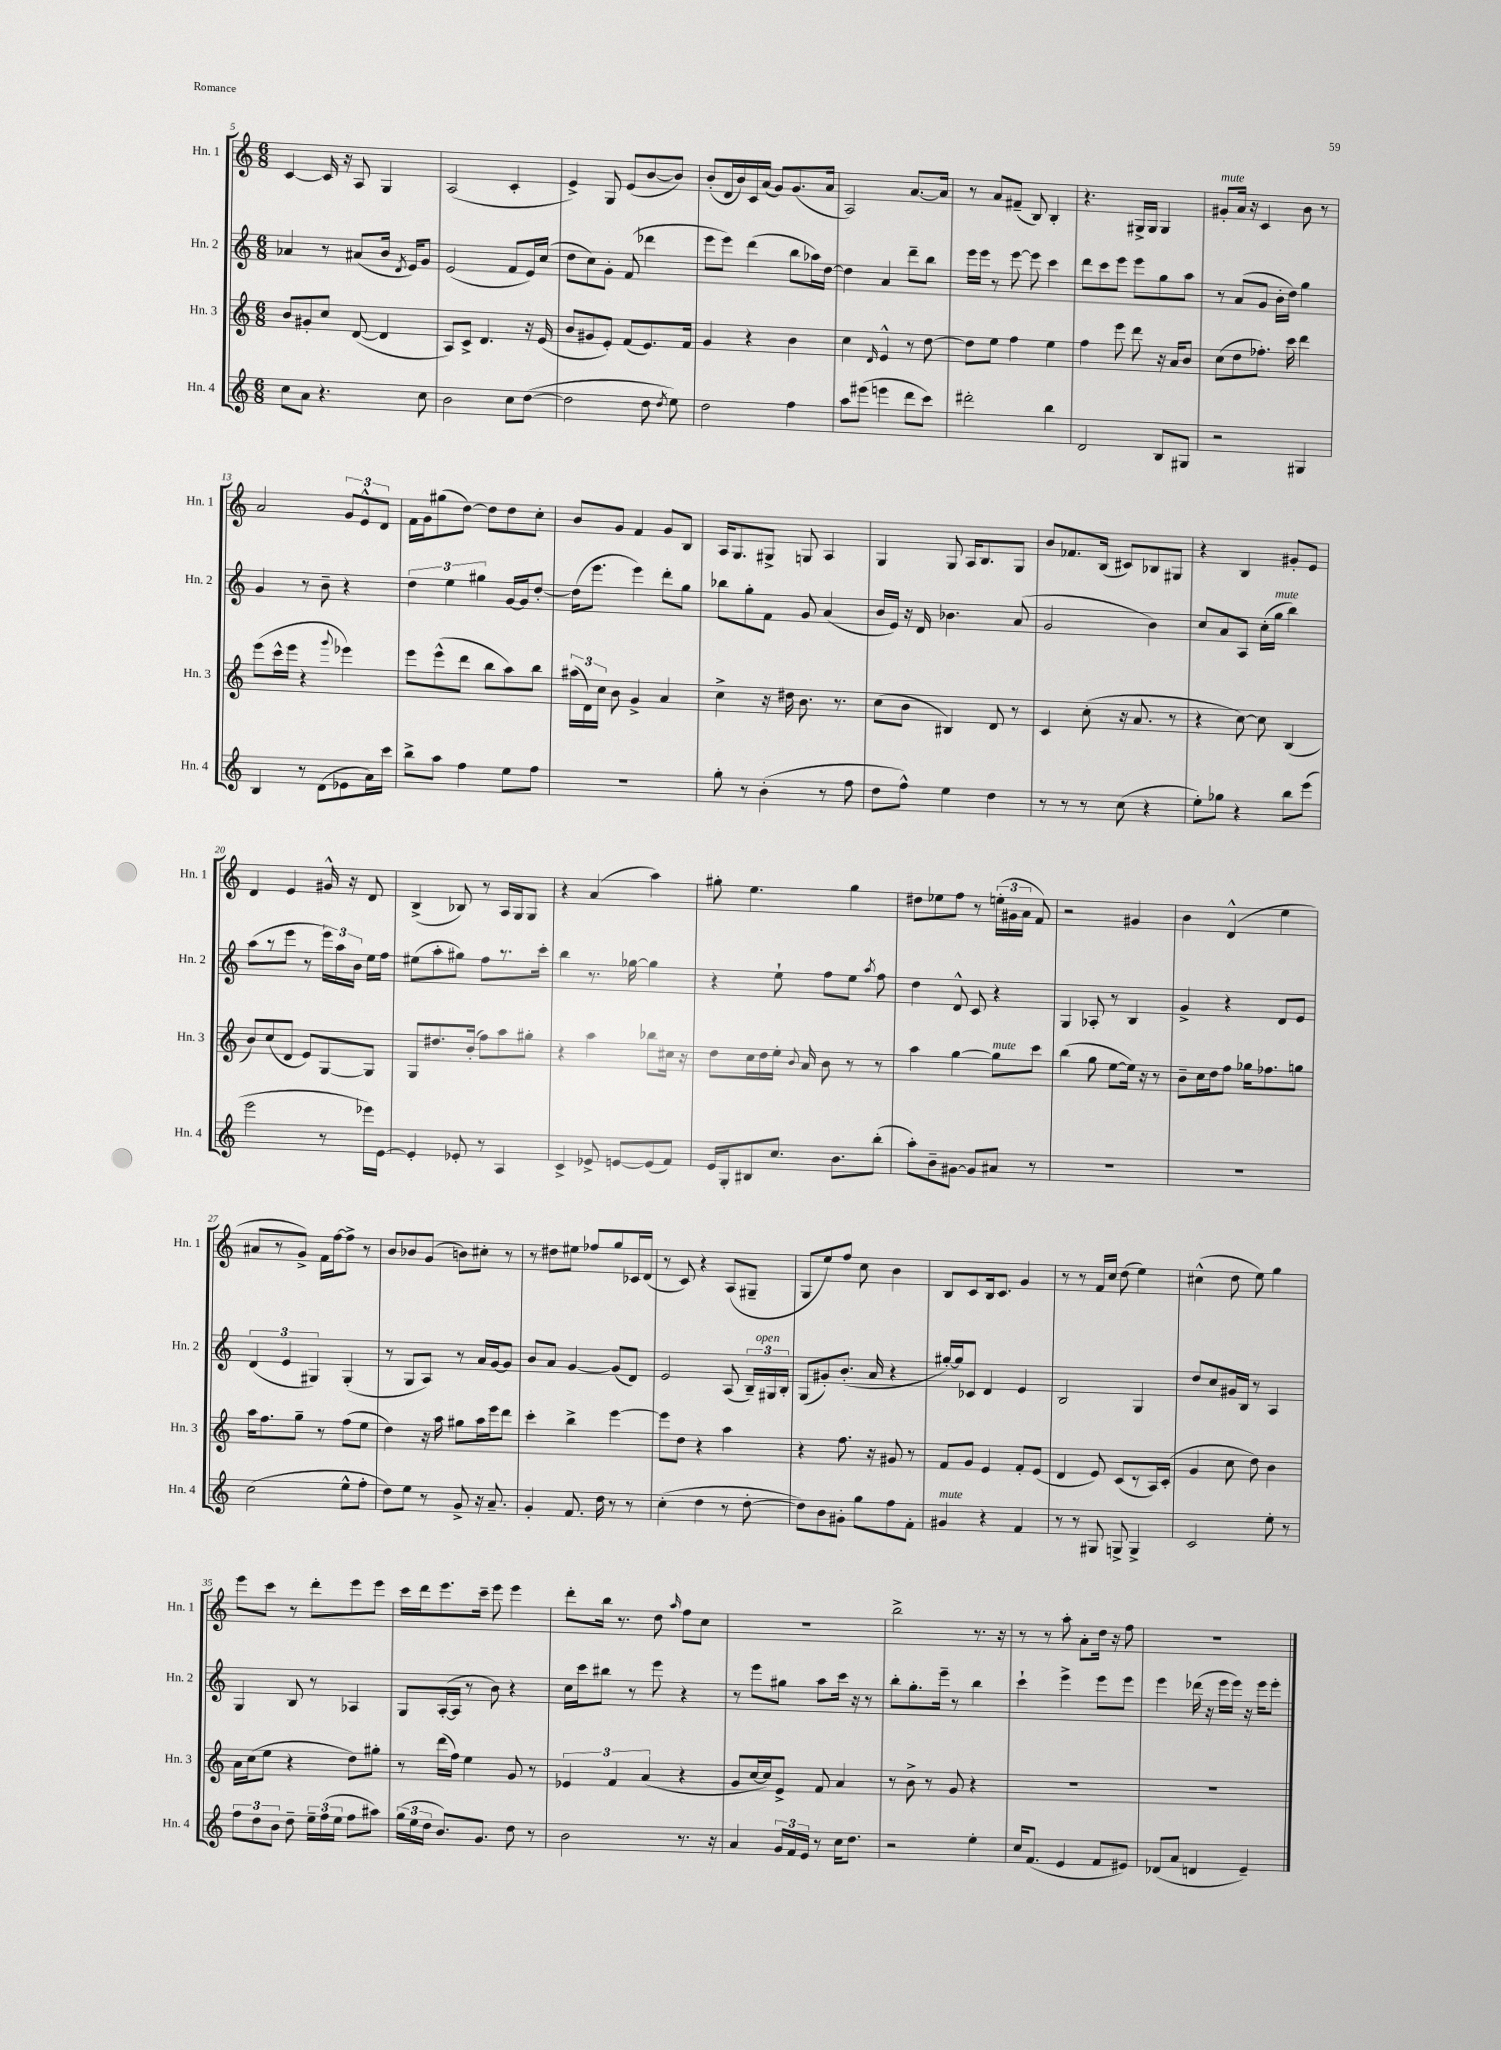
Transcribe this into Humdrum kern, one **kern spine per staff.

**kern	**kern	**kern	**kern
*staff4	*staff3	*staff2	*staff1
*clefG2	*clefG2	*clefG2	*clefG2
*k[]	*k[]	*k[]	*k[]
*M6/8	*M6/8	*M6/8	*M6/8
8cc\L	8b/L	4a-/	[4c/
8a\J	8g#'/	.	.
4.r	8cc/J	8r	16c/]
.	.	.	16r
.	([8d/	(8a#/L	8A/
.	4d/]	16b/Jk	4G/
.	.	8qd/	.
.	.	16e/LK)	.
8cc\	.	8g/J	.
=	=	=	=
2b\	8A/L)	(2e/	(2A/
.	8c^/J	.	.
.	4.d/	.	.
8cc\L	.	8f/L	4c'/
([8dd\J	16r	16e/L)	.
.	(16e/	(16cc/JJ	.
=	=	=	=
2dd\]	8b/L	8dd\L	4e^/)
.	8g#/	8cc\)	.
.	8e'/J)	8g'\J	8G/
.	(8f/L	(8f/	(8e/L
8dd\	8.e/)	4ddd-\	[8b/
8qdd/	.	.	.
8ee\)	.	.	8b/]J)
.	16f/Jk	.	.
=	=	=	=
2dd\	4g/	8eee\L	(8b'/L
.	.	8eee\J)	16d/L
.	.	.	16b/)
.	4r	(4ddd\	16c/
.	.	.	(16a/JJ
.	.	.	8g/L)
4ff\	4b\	8bb\L	(8.g/
.	.	16aa-\L)	.
.	.	[16dd\JJ	16a/Jk
=	=	=	=
8aa\L	4cc\	4dd\]	2A/)
(8eee#\J	.	.	.
.	16qqd/	.	.
4eee\	4e^^/	4a/	.
8ddd\L	8r	8ddd~\L	[8.a/L
8ccc\J)	[8dd\	8bb\J	.
.	.	.	16a/]Jk
=	=	=	=
2ddd#'\	8dd\]L	16eee\LL	8r
.	.	16eee\JJ	.
.	8ee\J	8r	8a/L
.	4ff\	[8eee\	(8f#~/J
.	.	8eee\]	8B/)
4bb\	4ee\	4ccc\	4B'/
=	=	=	=
2d/	4ff\	8ddd\L	4.r
.	.	8ccc\	.
.	8eee\	8eee\J	.
.	8ddd\	8eee\L	16G#^/LL
.	.	.	16G#/JJ
8B/L	16r	8gg\	4G#/
.	16a/LK	.	.
8G#/J	8b/J	8aa\J	.
=	=	=	=
2r	(8cc\L	8r	8g#'/L
.	8dd\	(8a/L	16a/Jk
.	.	.	16r
.	8.ff-'\J)	8g/J	4c/
.	.	16b'\LL	.
.	16ccc\	16dd\JJ)	.
4G#/	4ddd\	4gg\	8b\
.	.	.	8r
=	=	=	=
4B/	(8eee\L	4g/	2a/
.	16ccc^^\L	.	.
.	16eee\JJ	.	.
8r	4r	8r	.
(8d\L	.	8b~\	.
.	8qqggg/	.	.
8e-\	4eee-\)	4r	12g/L
.	.	.	12e^^/
16a\L)	.	.	.
.	.	.	12d/J
16ccc\JJ	.	.	.
=	=	=	=
8bb^\L	8eee\L	6dd\	16f\LL
.	.	.	16g\J
8aa\J	(8eee^^\	.	(8gg#\
.	.	6ee\	.
4ff\	8ddd\J	.	[8dd\J)
.	.	6gg#\	.
.	8bb\L	.	8dd\]L
8ee\L	8aa\)	[16g/LL	8dd\
.	.	16g/]J	.
8ff\J	8bb\J	[8dd'/J	8cc'\J
=	=	=	=
2.r	(24aa#\LL	(16dd\]LK	8b/L
.	24d\)	.	.
.	.	8.eee\J	.
.	24cc\JJ	.	.
.	8b\	.	8g/J
.	4g^/	4eee\)	4f/
.	4a/	8ddd'\L	8g/L
.	.	8gg\J	8B/J
=	=	=	=
8gg'\	4cc^\	8bb-\L	16A/LK
.	.	.	8.G/
8r	.	8gg'\	.
(4b'\	16r	8f\J	8G#^/J
.	16dd#\	.	.
.	8.b\	8g/	8G/
8r	.	(4a/	4A/
.	8.r	.	.
8ff\	.	.	.
=	=	=	=
8dd\L	(8cc\L	16b/LL	4G/
.	.	16e/JJ)	.
8ff^^\J)	8b\J	16r	.
.	.	16d/	.
4ee\	4B#/)	4.b-\	8G/
.	.	.	16A/LK
.	.	.	8.B/
4dd\	8d/	.	.
.	8r	(8a/	8G/J
=	=	=	=
8r	4c/	2g/	8b/L
8r	.	.	8.f-/
8r	(8cc'\	.	.
.	.	.	(16B/Jk
(8cc\	16r	.	8c#/L)
.	8.a/	.	.
4r	.	4b\)	8B-/
.	8r	.	8G#/J
=	=	=	=
8ee'\L)	4r	8cc/L	4r
8gg-\J	.	8a/	.
4r	[8cc\)	8A/J	4B/
.	8cc\]	(16cc'\LL	.
.	.	16gg\JJ	.
8bb\L	(4B/	4bb\)	8g#'/L
(8eee\J	.	.	8e/J
=	=	=	=
2eee\	8b/L)	(8aa\L	4d/
.	(8cc/	8r	.
.	8d/J	8eee\J	4e/
.	8e/L)	8r	.
8r	[8G/	24eee\LL)	16g#^^/
.	.	24aa\	.
.	.	.	16r
.	.	24b\JJ	.
16eee-\LL)	8G/]J	16ee\LL	8d/
[16e\JJ	.	16ff\JJ	.
=	=	=	=
4e'/]	8G/L	(8ee#\L	(4B^/
.	8.dd#/	8aa'\	.
8e-'/	.	8gg#\J)	8B-/)
.	(16b'/Jk	.	.
8r	8ff\L)	8ff\L	8r
4A/	8aa\	8.r	16A/LL
.	.	.	16G/J
.	8gg#'\J	.	8G/J
.	.	16ccc'\Jk	.
=	=	=	=
4c^/	4r	4bb\	4r
8e-^/	4aa\	8.r	(4a/
[8e/L	.	.	.
.	.	[16gg-\	.
(8e/]	8bb-\L	4gg-\]	4aa\)
8f/J)	16cc#\Jk	.	.
.	16r	.	.
=	=	=	=
16e/LL	8dd\L	4r	8gg#'\
16G'/J	.	.	.
8B#/	16cc\L	.	4.ee\
.	16dd\	.	.
8.cc/J	16ee'\JJ	8ee`\	.
.	8qqb/	.	.
.	16a/	.	.
.	8b\	8ff\L	.
8.b\L	.	.	.
.	8r	8ee\J	4gg#\
.	.	8qaa/	.
(8bb'\J	8r	8ff\	.
=	=	=	=
8aa'\L)	4aa\	4dd\	8dd#\L
8b~\	.	.	8ee-\
[8g#\J	[4gg\	8d^^/	8ff\J
8g#/]L	.	8c/	8r
8a#/J	8gg\]L	4r	(24ee'\LL
.	.	.	24g#\
.	.	.	24a\JJ
8r	8ccc\J	.	8f/)
=	=	=	=
2.r	(4bb\	4G/	2r
.	8gg\	8A-'/	.
.	[8ee\L	8r	.
.	16ee\]Jk)	4B/	4g#/
.	16r	.	.
.	8r	.	.
=	=	=	=
2.r	8b~\L	4g^/	4b\
.	16cc\L	.	.
.	16dd\J	.	.
.	8ff\J	4r	(4d^^/
.	16gg-\LK	.	.
.	8.ff-\	.	.
.	.	8d/L	4ee\
.	8gg\J	8e/J	.
=	=	=	=
(2cc\	16aa\LK	(6d/	8a#/L
.	8.ff\	.	.
.	.	.	8r
.	.	6e/	.
.	8gg~\J	.	8g^/J)
.	.	6G#/)	.
.	8r	.	16f\LL
.	.	.	[16ff\J
8ee^^\L	(8ff\L	(4G#'/	8ff^\]J
8ff'\J	8ee\J	.	8r
=	=	=	=
8dd\L)	4dd\)	8r	8b/L
8ee\J	.	8G/L	8b-/
8r	16r	8A/J)	(8g/J
.	16aa\	.	.
8g^/	8gg#\L	8r	8b\L)
16r	16aa\L	16a/LL	8cc#'\J
8.a~/	16eee\J	[16g/J	.
.	8ddd\J	8g/]J	8r
=	=	=	=
4g'/	4ccc'\	8b/L	8r
.	.	8a/J	8dd#\L
8.f/	4bb^\	[4g/	8ee#\J
.	.	.	8ff-/L
16dd\	.	.	.
8r	[4eee\	(8g/]L	8gg/
8r	.	8d/J)	16c-/L
.	.	.	(16d/JJ
=	=	=	=
(4cc'\	8eee\]L	2e/	8r
.	8dd\J	.	8c/)
4dd\	4r	.	4r
8r	4aa\	(8A/	(8A/L
[8dd'\	.	24B~/LL)	8G#~/J
.	.	24G#/	.
.	.	24B'/JJ	.
=	=	=	=
8dd\]L)	4r	(8G/L	8G/L
8b\	.	8g#'/)	8ee/)
8g#'\J	8.ff\	(8.b'/J	8ff/J
8gg\L	.	.	8cc\
.	16r	16a/	.
8ff\	8g#/	4r	4b\
8f'\J	8r	.	.
=	=	=	=
4g#/	8f/L	[16gg#'/LL)	8B/L
.	.	16gg#/]J	.
.	8g/J	8c-/J	8c/
4r	4e/	4d/	16B/k
.	.	.	8.c/J
4f/	8f'/L	4e/	4g/
.	(8e/J	.	.
=	=	=	=
8r	4d/	2B/	8r
8r	.	.	8r
8G#/	8e/)	.	16f/LL
.	.	.	16cc/JJ
8G^/	(8c/L	.	(8dd\
4G^/	8r	4G/	4ee\)
.	16A/L)	.	.
.	(16c'/JJ	.	.
=	=	=	=
2c/	4g/	8dd/L	(4cc#^^\
.	.	8cc/	.
.	8cc\	16g#/L	8dd\
.	.	16B/JJ	.
.	8dd\)	8r	8ee\)
8ee'\	4b\	4A/	4gg\
8r	.	.	.
=	=	=	=
12ff\L	16a\LL	4G/	8eee\L
.	(16cc\J	.	.
12dd\	.	.	.
.	8ee\J	.	8ccc\J
12b\J	.	.	.
8dd~\	4r	8B/	8r
24ee~\LL	.	8r	8ddd'\L
(24ff\	.	.	.
24ee\JJ	.	.	.
8ff\L	8dd\L)	4A-/	8eee\
8aa#\J)	8gg#'\J	.	8eee\J
=	=	=	=
(24gg\LL	8r	8G/L	16ccc\LL
24ee\	.	.	.
.	.	.	16ddd\J
24dd\JJ	.	.	.
8.b/L)	(16ddd\LL	([16A'/L	8.eee\
.	16ff\JJ)	16A/]JJ	.
.	4ee\	8r	.
8.g/J	.	.	16ccc~\Jk
.	.	8b\)	8eee\
8dd\	8g/	4r	4eee\
8r	8r	.	.
=	=	=	=
2b\	6e-/	16cc\LL	8ddd'\L
.	.	16ccc\J	.
.	.	8bb#\J	16bb\Jk
.	6f/	.	.
.	.	.	8.r
.	.	8r	.
.	(6a/	.	.
.	.	8eee\	8dd\
.	.	.	16qqaa/
8.r	4r	4r	8ff\L
.	.	.	8cc\J
16r	.	.	.
=	=	=	=
4a/	8g/L	8r	2.r
.	[16cc/L	8eee\L	.
.	16cc/]J)	.	.
24g/LL	8e^/J	8gg#\J	.
24f/	.	.	.
24e/JJ	.	.	.
8r	8f/	8aa\L	.
16cc\LK	4a/	16ccc\Jk	.
8.dd\J	.	16r	.
.	.	8r	.
=	=	=	=
2r	8r	8bb'\L	2bb^\
.	8b^\	8.gg'\	.
.	8r	.	.
.	.	16eee~\Jk	.
.	8g/	8r	.
4ee'\	4r	4bb\	8.r
.	.	.	16r
=	=	=	=
16cc/LK	2.r	4ccc`\	8r
(8.f/J	.	.	.
.	.	.	8r
4e/	.	4eee^\	8aa'\
.	.	.	8a'\L
8f/L	.	8eee\L	16dd\Jk
.	.	.	16r
8e#/J)	.	8eee\J	8ff\
=	=	=	=
(8d-/L	2.r	4eee\	2.r
8a/J	.	.	.
4d/	.	(16ddd-\	.
.	.	16r	.
.	.	16eee\LL	.
.	.	16eee\JJ)	.
4e~/)	.	16r	.
.	.	16eee\LK	.
.	.	8eee'\J	.
==	==	==	==
*-	*-	*-	*-
